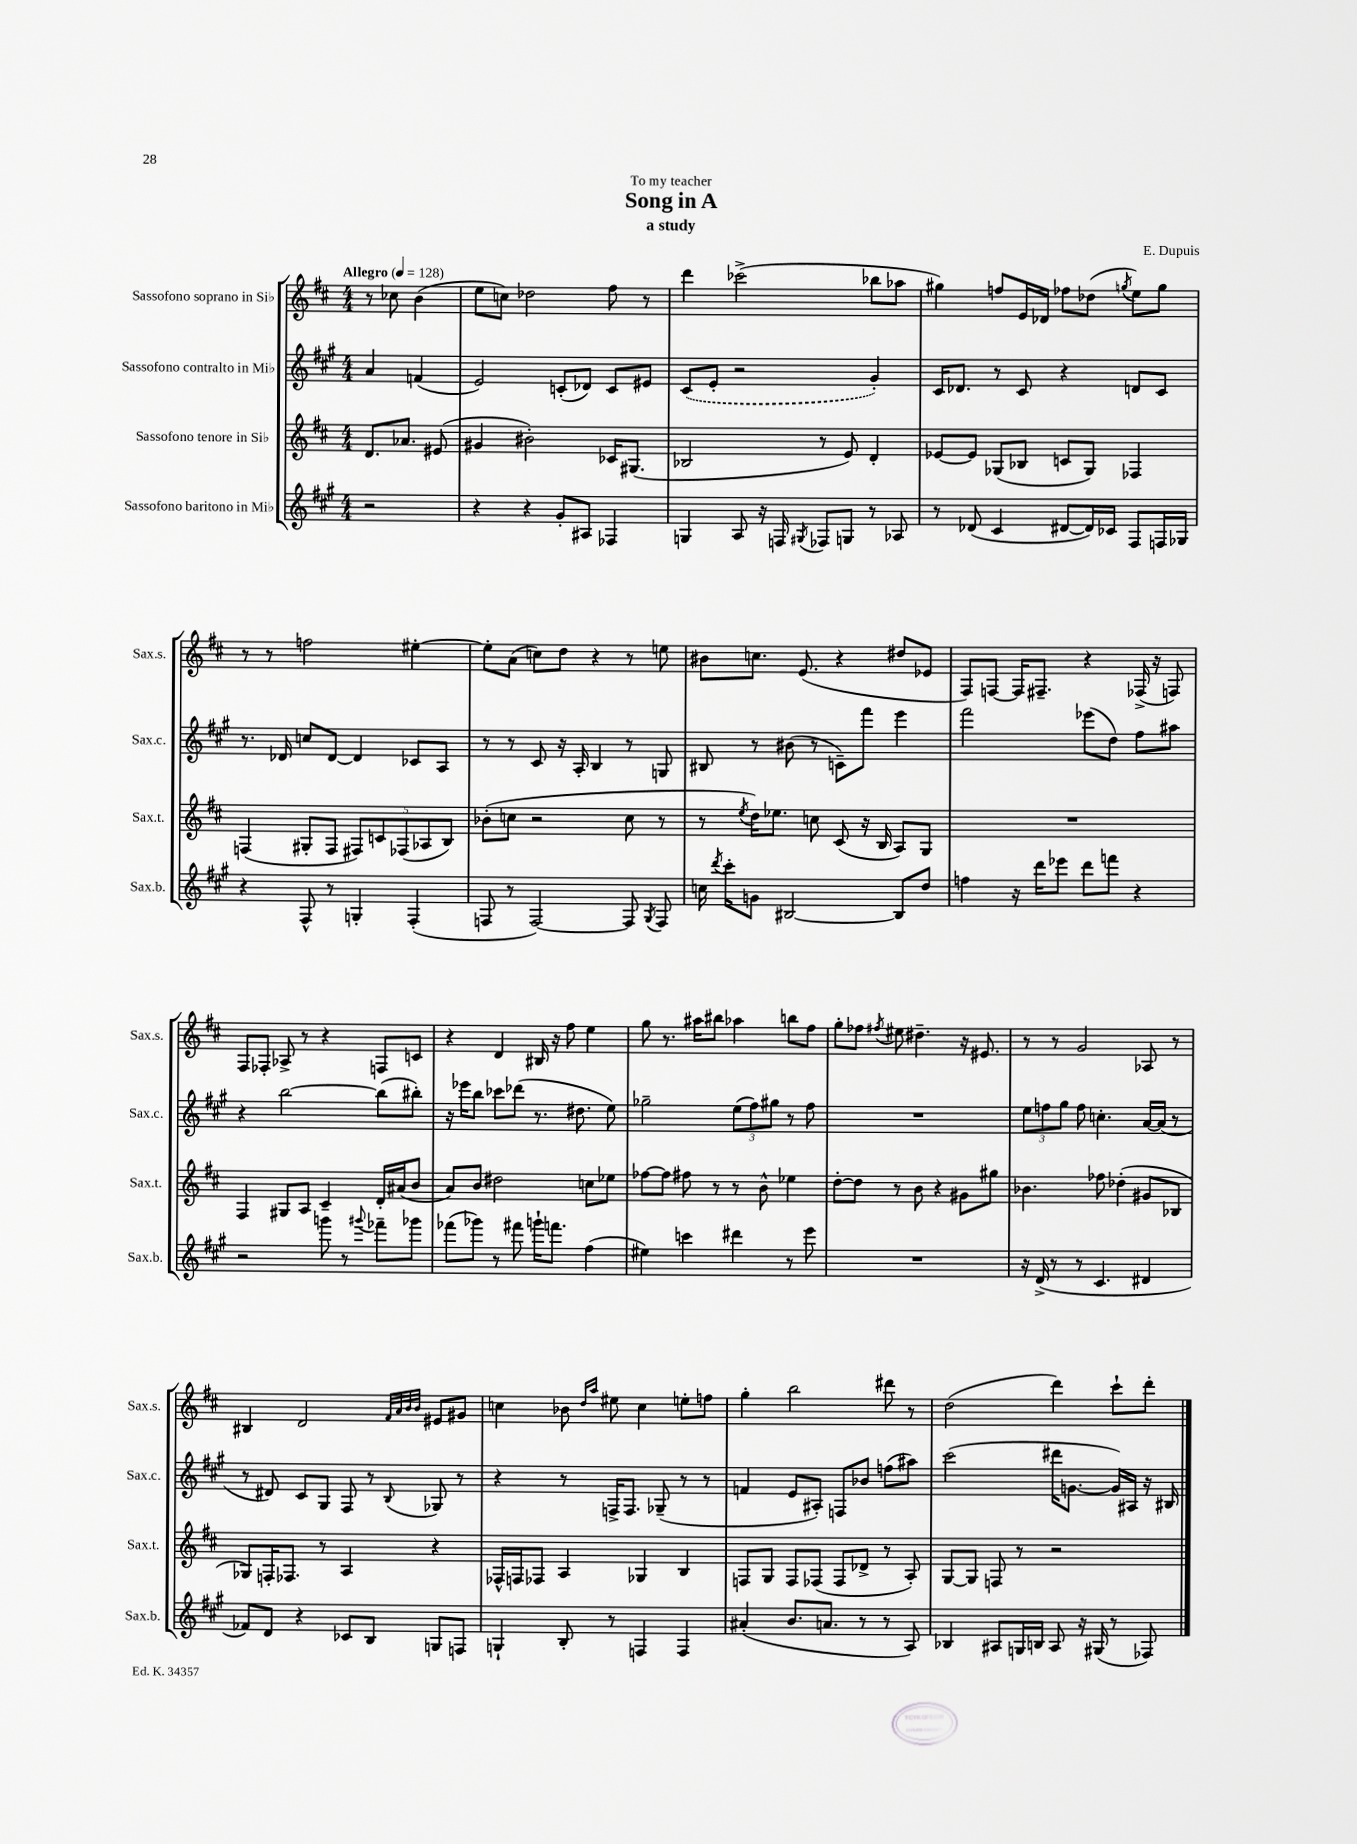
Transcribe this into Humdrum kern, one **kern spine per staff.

**kern	**kern	**kern	**kern
*part4	*part3	*part2	*part1
*staff4	*staff3	*staff2	*staff1
*I"Sassofono baritono in Mi♭	*I"Sassofono tenore in Si♭	*I"Sassofono contralto in Mi♭	*I"Sassofono soprano in Si♭
*I'Sax.b.	*I'Sax.t.	*I'Sax.c.	*I'Sax.s.
*clefG2	*clefG2	*clefG2	*clefG2
*k[f#c#g#]	*k[f#c#]	*k[f#c#g#]	*k[f#c#]
*M4/4	*M4/4	*M4/4	*M4/4
*MM128	*MM128	*MM128	*MM128
=	=	=	=
!	!	!	!LO:TX:a:B:t=Allegro
2r	8.d/L	4a/	8r
.	.	.	8cc-X\
.	8.a-X/J	.	.
.	.	(4fn/	(4b\
.	(8e#X/	.	.
=1	=1	=1	=1
4r	4g#X/	2e/)	8ee\L
.	.	.	8ccn\J)
4r	2b#X'\)	.	2dd-X\
8g#'/L	.	(8cn'/L	.
8A#X/J	.	8d-X/J)	.
4F-X/	16c-X/KL	8c/L	8ff#\
.	(8.G#X/J	.	.
.	.	8e#X/J	8r
=2	=2	=2	=2
4Gn/	2B-X/	(8c#/L	4ddd\
.	.	8e'/J	.
8A/	.	2r	(2ccc-X^\
16r	.	.	.
16Fn/	.	.	.
8qG#X/	.	.	.
8F-X/L	8r	.	.
8Gn/J	8e/)	.	.
8r	4d'/	4g#'/)	8bb-X\L
8A-X/	.	.	8aa-X\J
=3	=3	=3	=3
8r	[8e-X/L	16c#/KL	4gg#X\)
.	.	8.d-X/J	.
(8d-X/	8e-/J]	.	.
4c#/	(8G-X/L	8r	8ffn/L
.	8B-X/J	8c#/	16e/L
.	.	.	16d-X/JJ
[8d#X/L	8cn/L	4r	8ff-X\L
16d#/L])	8G-/J)	.	(8dd-X\J
16c-X/JJ	.	.	.
.	.	.	8qggn/
8F#/L	4F-X/	8dn/L	8ee\L)
16Fn/L	.	8c#/J	8gg\J
16G-X/JJ	.	.	.
!!LO:LB:g=z
=4	=4	=4	=4
4r	(4Fn/	8.r	8r
.	.	.	8r
.	.	16d-X/	.
8F#^^/	8G#X'/L	8ccn/L	2ffn\
8r	8F/J	[8d-/J	.
4Gn'/	10F#X/L)	4d-/]	.
.	10cn/	.	.
.	(10F-X/	.	.
(4F#'/	.	8c-X/L	[4ee#X'\
.	10A-X/	.	.
.	.	8A/J	.
.	10B/J)	.	.
=5	=5	=5	=5
8Fn/	(8b-X'\L	8r	8ee#'\L]
8r	8ccn\J	8r	(8a\J
[2F/)	2r	8c#/	8ccn\L)
.	.	16r	8dd\J
.	.	16A'/	.
.	.	4B/	4r
8F/]	8cc\	8r	8r
8qG#/	.	.	.
8F/	8r	8Gn/	8een\
=6	=6	=6	=6
16ccn\	8r	8B#X/	8b#X\L
8qddd/	.	.	.
16ccc#'\KL	.	.	.
.	8qee/	.	.
8gn\J	16dd\KL)	8r	8.ccn\J
.	8.ee-X\J	.	.
[2B#X/	.	(8b#X\	.
.	.	.	(8.e/
.	8ccn\	8r	.
.	(8c#/	8cn~\L)	4r
.	16r	8fff#\J	.
.	16B/	.	.
8B#/L]	8A/L)	4eee\	8dd#X/L
8dd/J	8G/J	.	8e-X/J
=7	=7	=7	=7
4ffn\	1r	2fff#\	8F#/L)
.	.	.	[8Fn/J
16r	.	.	16F/KL]
16ddd\KL	.	.	8.F#X~/J
8eee-X\J	.	.	.
8ddd\L	.	(8eee-X\L	4r
8fffn\J	.	8dd\J)	.
4r	.	8ff#\L	(16F-X^/
.	.	.	16r
.	.	8aa#X\J	8Fn/)
!!LO:LB:g=z
=8	=8	=8	=8
2r	4F#/	4r	8F#/L
.	.	.	8F-X'/J
.	8G#X/L	[2bb\	8A-X^/
.	8A/J	.	8r
8gggn\	4c#~/	.	4r
8r	.	.	.
8qqggg#X/	.	.	.
8fff-X~\L	16d'/LL	(8bb\L]	8Fn/L
.	(16a#X/J	.	.
8ggg-X\J	8b/J	8bb#X'\J)	8cn/J
=9	=9	=9	=9
(8fff-X\L	8a/L)	16r	4r
.	.	16eee-X\KL	.
8ggg-X\J)	8b/J	8bb\J	.
8r	2dd#X\	8ccc-X\L	4d/
8fff#X\	.	(8ddd-X\J	.
16gggn`\KL	.	8.r	16B#X/
8.fffn\J	.	.	16r
.	.	.	8ff#\
.	.	8.dd#X\	.
(4ff#\	8ccn\L	.	4ee\
.	8ee-X\J	8ee\)	.
=10	=10	=10	=10
4ee#X\)	[8ff-X\L	2gg-X~\	8gg\
.	8ff-\J]	.	8.r
4cccn\	8ff#X\	.	.
.	.	.	16aa#X\KL
.	8r	.	8bb#X\J
4ddd#X\	8r	(12ee\L	4aa-X\
.	.	12ff#\)	.
.	8b^^\	.	.
.	.	12gg#X\J	.
8r	4ee-X\	8r	8bbn\L
8eee\	.	8ff#\	8ff#\J
=11	=11	=11	=11
1r	[8dd'\L	1r	8gg'\L
.	8dd\J]	.	8ff-X\J
.	.	.	8qff#X/
.	8r	.	8ee#X\
.	8b\	.	4.dd#X~\
.	4r	.	.
.	8g#X\L	.	16r
.	.	.	8.e#X/
.	8gg#X\J	.	.
=12	=12	=12	=12
16r	4.b-X\	12ee\L	8r
(16d^/	.	.	.
.	.	12ffn\	.
8r	.	.	8r
.	.	12gg#\J	.
8r	.	8ff\	2g/
4.c#/	8ff-X\	4.ccn'\	.
.	(4dd-X'\	.	.
4d#X/	8g#X/L	[16a/LL	8A-X/
.	.	(16a/JJ]	.
.	8B-X/J	8r	8r
!!LO:LB:g=z
=13	=13	=13	=13
8f-X/L)	8G-X/L)	8r	4B#X/
8d/J	16Fn'/K	8d#X/)	.
.	8.F-X/J	.	.
4r	.	8c#/L	2d/
.	8r	8G#/J	.
8c-X/L	4A/	8F#/	.
8B/J	.	8r	.
.	.	.	32qqf#/LLL
.	.	.	32qqa/
.	.	.	32qqb/
.	.	8qqB/	32qqb/JJJ
8Gn/L	4r	8G-X/	8e#X/L
8Fn/J	.	8r	8g#X/J
=14	=14	=14	=14
4Gn`/	16F-X^^/LL	4r	4ccn\
.	16Fn/J	.	.
.	8F-X/J	.	.
8B'/	4A/	8r	8b-X\
.	.	.	16qqdd/LL
.	.	.	16qqaa/JJ
8r	.	16Fn^/KL	8ee#X\
.	.	8.F/J	.
4Fn/	4G-X/	.	4cc\
.	.	(8G-X~/	.
4F/	4B/	8r	8een'\L
.	.	8r	8ffn\J
=15	=15	=15	=15
(4a#X'/	8Fn/L	4fn/	4gg'\
.	8G/J	.	.
8.b/L	8F/L	8e/L	2bb\
.	(8F-X/J	8A#X'/J)	.
8.an/J	.	.	.
.	8F-/L	8Fn/L	.
8r	8d-X^/J	8b-X/J	.
8r	8r	(8ffn\L	8ddd#X\
8A/)	8A'/)	8aa#X\J)	8r
=16	=16	=16	=16
4B-X/	[8G/L	(2ccc#\	(2dd\
.	8G/J]	.	.
8A#X/L	8Fn/	.	.
16Gn/L	8r	.	.
16Bn/JJ	.	.	.
8A#/	2r	16ddd#X\KL	4ddd\)
.	.	[8.gn\J	.
16r	.	.	.
(16G#X/	.	.	.
8r	.	16g/LL])	8ccc#`\L
.	.	16A#X/JJ	.
8F-X/)	.	16r	8ddd'\J
.	.	16B#X/	.
==	==	==	==
*-	*-	*-	*-
